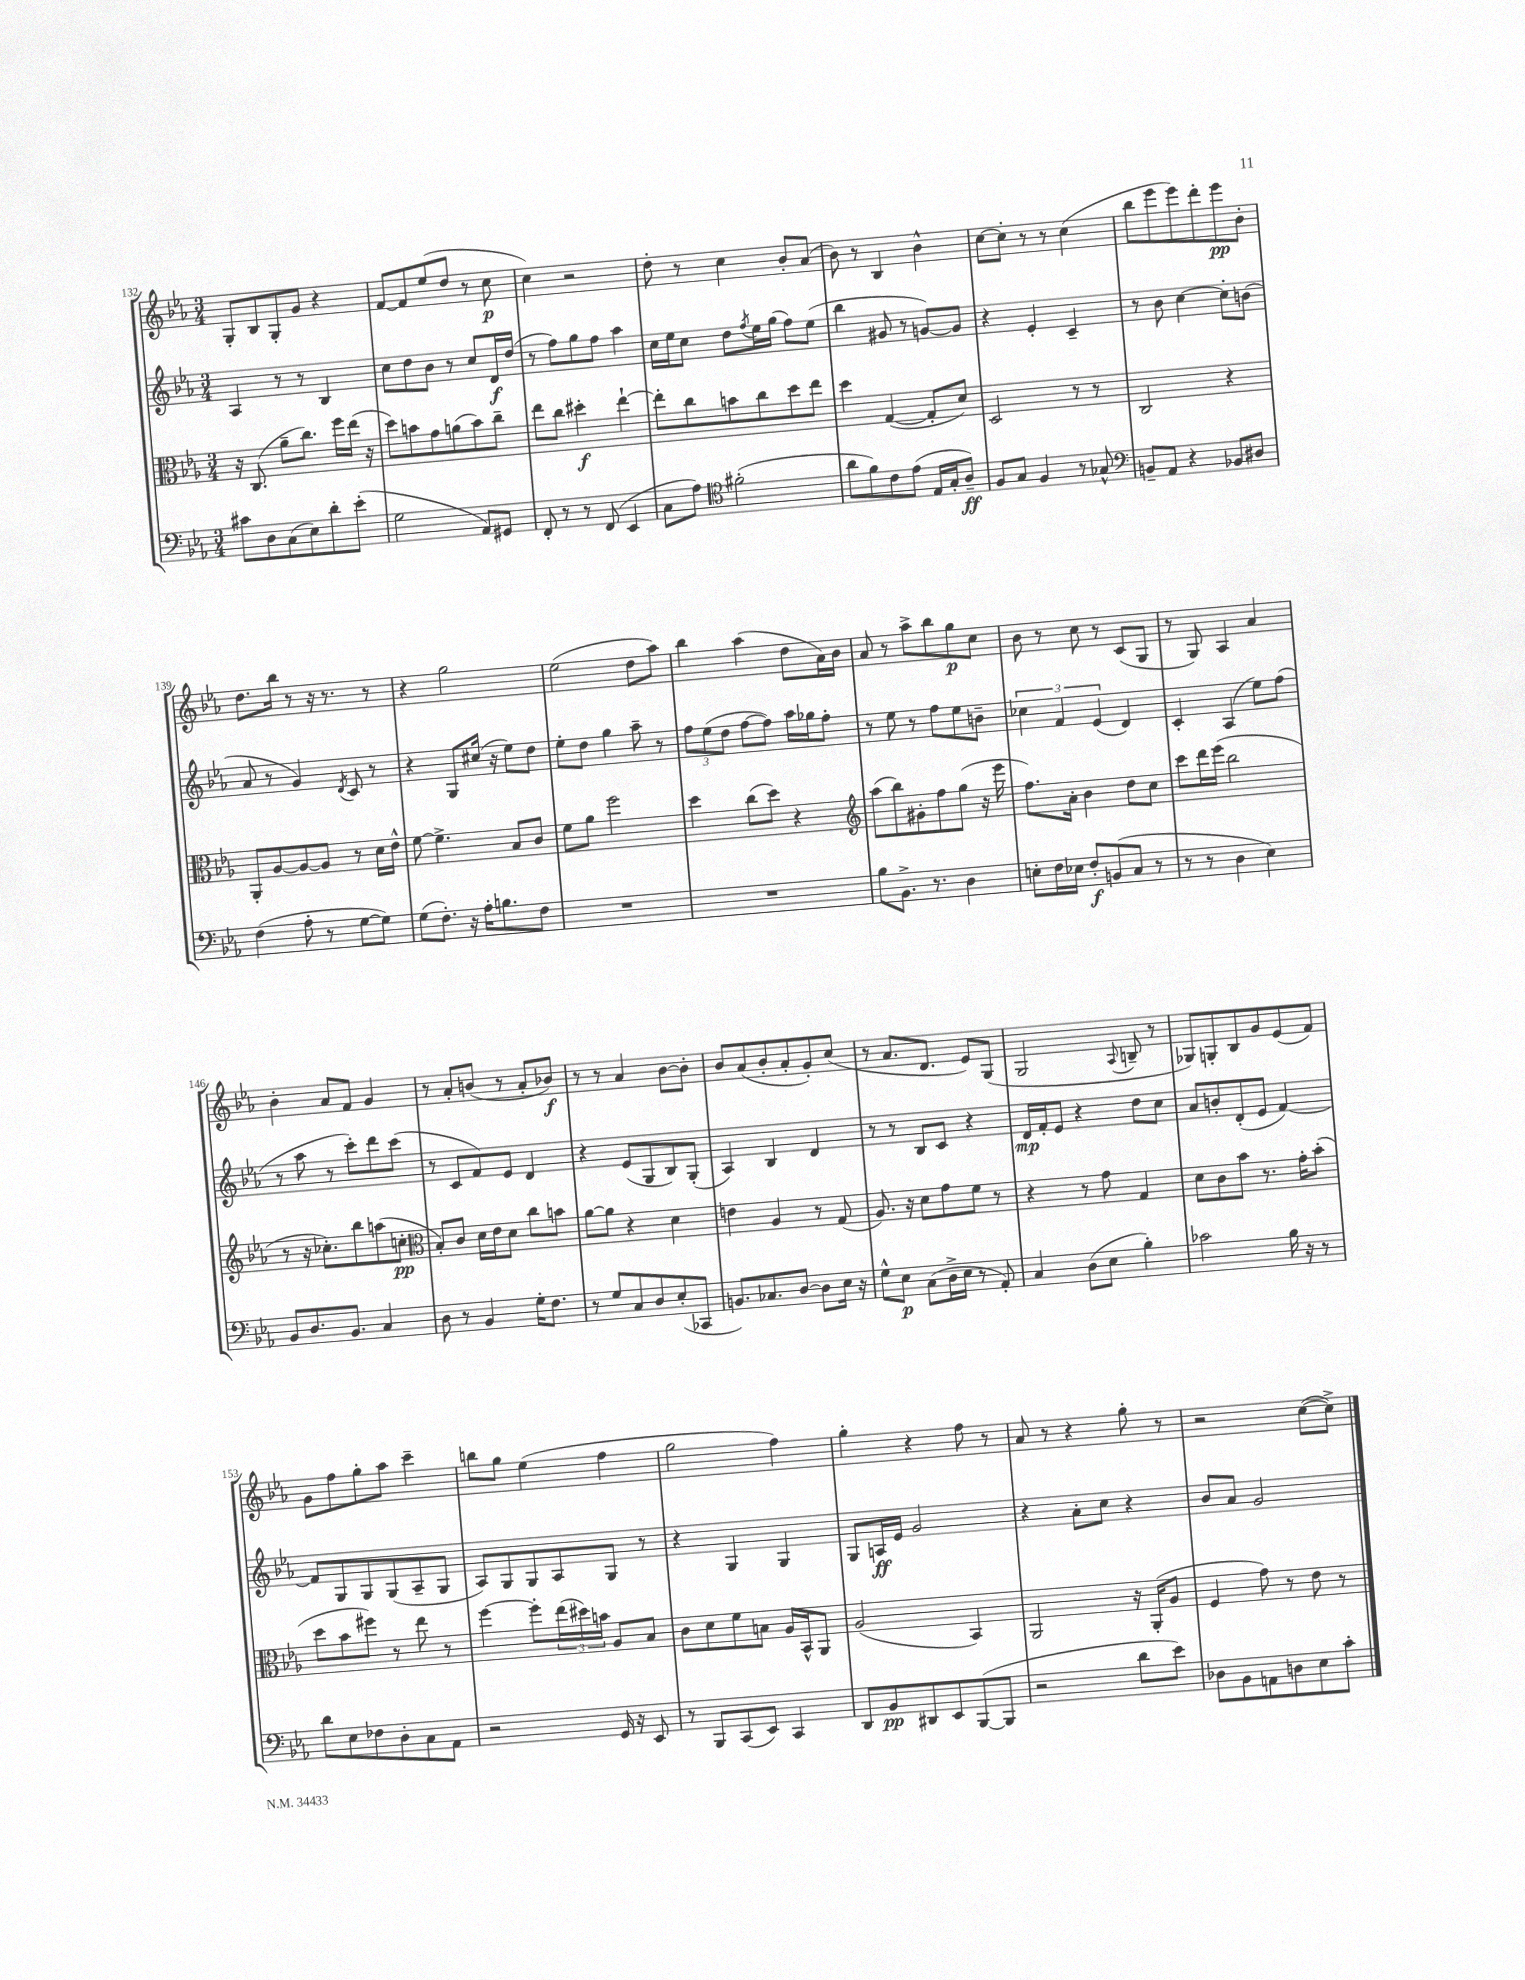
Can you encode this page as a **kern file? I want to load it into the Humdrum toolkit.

**kern	**kern	**kern	**kern
*staff4	*staff3	*staff2	*staff1
*clefF4	*clefC3	*clefG2	*clefG2
*k[b-e-a-]	*k[b-e-a-]	*k[b-e-a-]	*k[b-e-a-]
*M3/4	*M3/4	*M3/4	*M3/4
8c#	16r	4A-	8G'
.	(8.C	.	.
8D	.	.	8B-
(8C	8a-~	8r	8G'
8E-)	8.cc)	8r	8g
8d'	.	4B-	4r
.	16ff	.	.
(8e-'	(16ee-	.	.
.	16r	.	.
=	=	=	=
2G	8dd)	8cc	[8f
.	8b	8dd	8f]
.	8g	8b-	(8ee-
.	(8a	8r	8dd
8AA-)	8b)	8cc	8r
8GG#	8cc~	16d	8cc
.	.	(16dd	.
=	=	=	=
8FF'	8ee-	8r	4cc)
8r	8cc	8ff)	.
8r	4dd#'	8gg	2r
(8FF	.	8ff	.
4EE-	[4ee-`	4aa-	.
=	=	=	=
8C	8ee-']	16cc	8dd'
.	.	16ee-	.
8A-)	8cc	8cc	8r
*clefC4	*	*	*
(2f#'	8b	8dd	4cc
.	.	8qff	.
.	8cc	16ee-	.
.	.	(16gg	.
.	8dd	8ff)	8b-'
.	8ee-	(8ee-	(8a-
=	=	=	=
8a-	4dd	4bb-	8b-)
8f)	.	.	8r
8c	([4G	8g#	4B-
(8e-	.	8r	.
16E-	8G']	[8g)	4b-^^
16G'	.	.	.
8A-~)	8d)	8g]	.
=	=	=	=
8F	2D	4r	[8cc
8G	.	.	8cc']
4F	.	4e-'	8r
.	.	.	8r
8r	8r	4c~	(4cc
8G-^^	8r	.	.
=	=	=	=
*clefF4	*	*	*
8BB~	2C	8r	8bb-
8AA-	.	8b-	8eee-
4r	.	[4cc	8eee-)
.	.	.	8ddd'
8BB-	4r	8cc']	8eee-
8D#	.	(8b	8b-'
=	=	=	=
(4F	8AA-'	8a-	8.dd
.	[8A-	8r	.
.	.	.	16bb-
8A-'	8A-_	4g)	8r
8r	8A-]	.	16r
.	.	.	8.r
.	.	8qd	.
[8G	8r	8c	.
8G])	16d	8r	8r
.	16e-^^	.	.
=	=	=	=
(8G	[8f	4r	4r
8.F')	4.f^]	.	.
.	.	8G	2gg
16r	.	.	.
16A-'	.	(16cc#	.
8.B	.	16r	.
.	8B-	8ee-)	.
8F	8c	8dd	.
=	=	=	=
2.r	8f	8ee-'	(2ee-
.	8a-	8dd	.
.	2ff	4gg	.
.	.	8aa-~	8dd
.	.	8r	8aa-)
=	=	=	=
2.r	4dd	12ff	4bb-
.	.	(12ee-	.
.	.	12dd	.
.	(8cc	[8ff	(4aa-
.	8dd)	8ff])	.
.	4r	16aa-	8dd
.	.	16gg-	.
.	.	8ff'	16a-)
.	.	.	16b-
=	=	=	=
*	*clefG2	*	*
8B-	(8aa-	8r	8a-
8.BB-^	8bb-)	8ee-	8r
.	8g#'	8r	8aa-^
8.r	.	.	.
.	8ff	8ff	8bb-
4D	(8gg	8ee-	8gg
.	16r	8b~	8cc
.	16eee-	.	.
=	=	=	=
8E'	8.ff)	6cc-	8b-
16F	.	.	8r
.	.	6f	.
16E-	16a-'	.	.
8F'	4b-	.	8cc
.	.	(6e-	.
(8BB	.	.	8r
8C	8dd	4d)	(8c
8r	8cc	.	8G
=	=	=	=
8r	8ccc	4c'	8r
8r	16ddd	.	8G)
.	(16eee-	.	.
4D	2bb-	(4A-	4A-
4E-)	.	8ee-)	4a-
.	.	(8ff	.
=	=	=	=
8BB-	8r	8r	4b-'
8.D	16r	8aa-	.
.	8.cc-')	.	.
.	.	8r	8a-
8.BB-	.	.	.
.	8bb-	8ccc')	8f
4C	(8aa	8ddd	4g
.	8cc'	(8ccc	.
=	=	=	=
*	*clefC3	*	*
8D	8B-')	8r	8r
8r	8c	8c	8a-'
4BB-	16d	8f)	(8b
.	16e-	.	.
.	8d	8e-	8r
16G'	8cc	4d	8a-'
8.F	.	.	.
.	8b	.	8b-)
=	=	=	=
8r	[8a-	4r	8r
8G	8a-]	.	8r
8C	4r	(8e-	4a-
8D	.	8G	.
(8E-'	4d	8B-)	[8b-
8CC-	.	(8G'	8b-']
=	=	=	=
8.BB)	4e	4A-)	8b-
.	.	.	(8a-
8.C-	.	.	.
.	4A-	4B-	8b-'
[8D	.	.	8a-'
8D]	8r	4d	8g')
16E-	(8G	.	(8cc
16r	.	.	.
=	=	=	=
8G^^	8.A-)	8r	8r
8E-	.	8r	8.a-
.	16r	.	.
(8C	8d	8B-	.
.	.	.	8.d
16D^	8g	8c	.
16E-	.	.	.
8r	8f	4r	8e-)
8AA-')	8r	.	(8G
=	=	=	=
4C	4r	16d	2G
.	.	16f'	.
.	.	8e-	.
(8D	8r	4r	.
8E-	8g	.	.
.	.	.	8qqA-
4B-')	4G	8dd	8B~
.	.	8cc	8r
=	=	=	=
2c-	8d	8a-	8G-)
.	8c	8b'	8G'
.	8b-	(8d'	8B-
.	8.r	8e-	8g
16B-	.	[4f)	(8e-
16r	16g'	.	.
8r	(8b-'	.	8f)
=	=	=	=
8d	8dd	8f]	8g
8E-	8b-	8G	8ff
8F-	8ff#)	8G	8gg'
8D'	8r	(8G	8aa-
8C	8ee-	8A-~	4ccc~
8AA-	8r	8G	.
=	=	=	=
2r	[4ff	8A-)	8bb
.	.	8G	8gg
.	8ff']	8G	(4ee-
.	(24ee-	8A-	.
.	24dd#)	.	.
.	24b	.	.
16GG	8A-	8G	4ff
16r	.	.	.
8EE-	8B-	8r	.
=	=	=	=
8r	8c	4r	2gg
8BBB-	8d	.	.
(8CC	8f	4G	.
8EE-)	8B	.	.
4CC	16A-	4G	4ff)
.	16BB-^^	.	.
.	8AA-	.	.
=	=	=	=
8DD	(2A-	8G	4gg'
8BB-	.	16A	.
.	.	16e-	.
8DD#	.	2g	4r
8EE-	.	.	.
([8BBB-	4BB-)	.	8ff
8BBB-]	.	.	8r
=	=	=	=
2r	2AA-	4r	8a-
.	.	.	8r
.	.	8a-'	4r
.	.	8cc	.
8d	16r	4r	8gg'
.	(16AA-'	.	.
8e-)	8A-	.	8r
=	=	=	=
8D-	4F	8b-	2r
8BB-	.	8a-	.
8AA	8g)	2g	.
8D	8r	.	.
8E-	8e-	.	([8cc
8c'	8r	.	8cc^])
==	==	==	==
*-	*-	*-	*-
